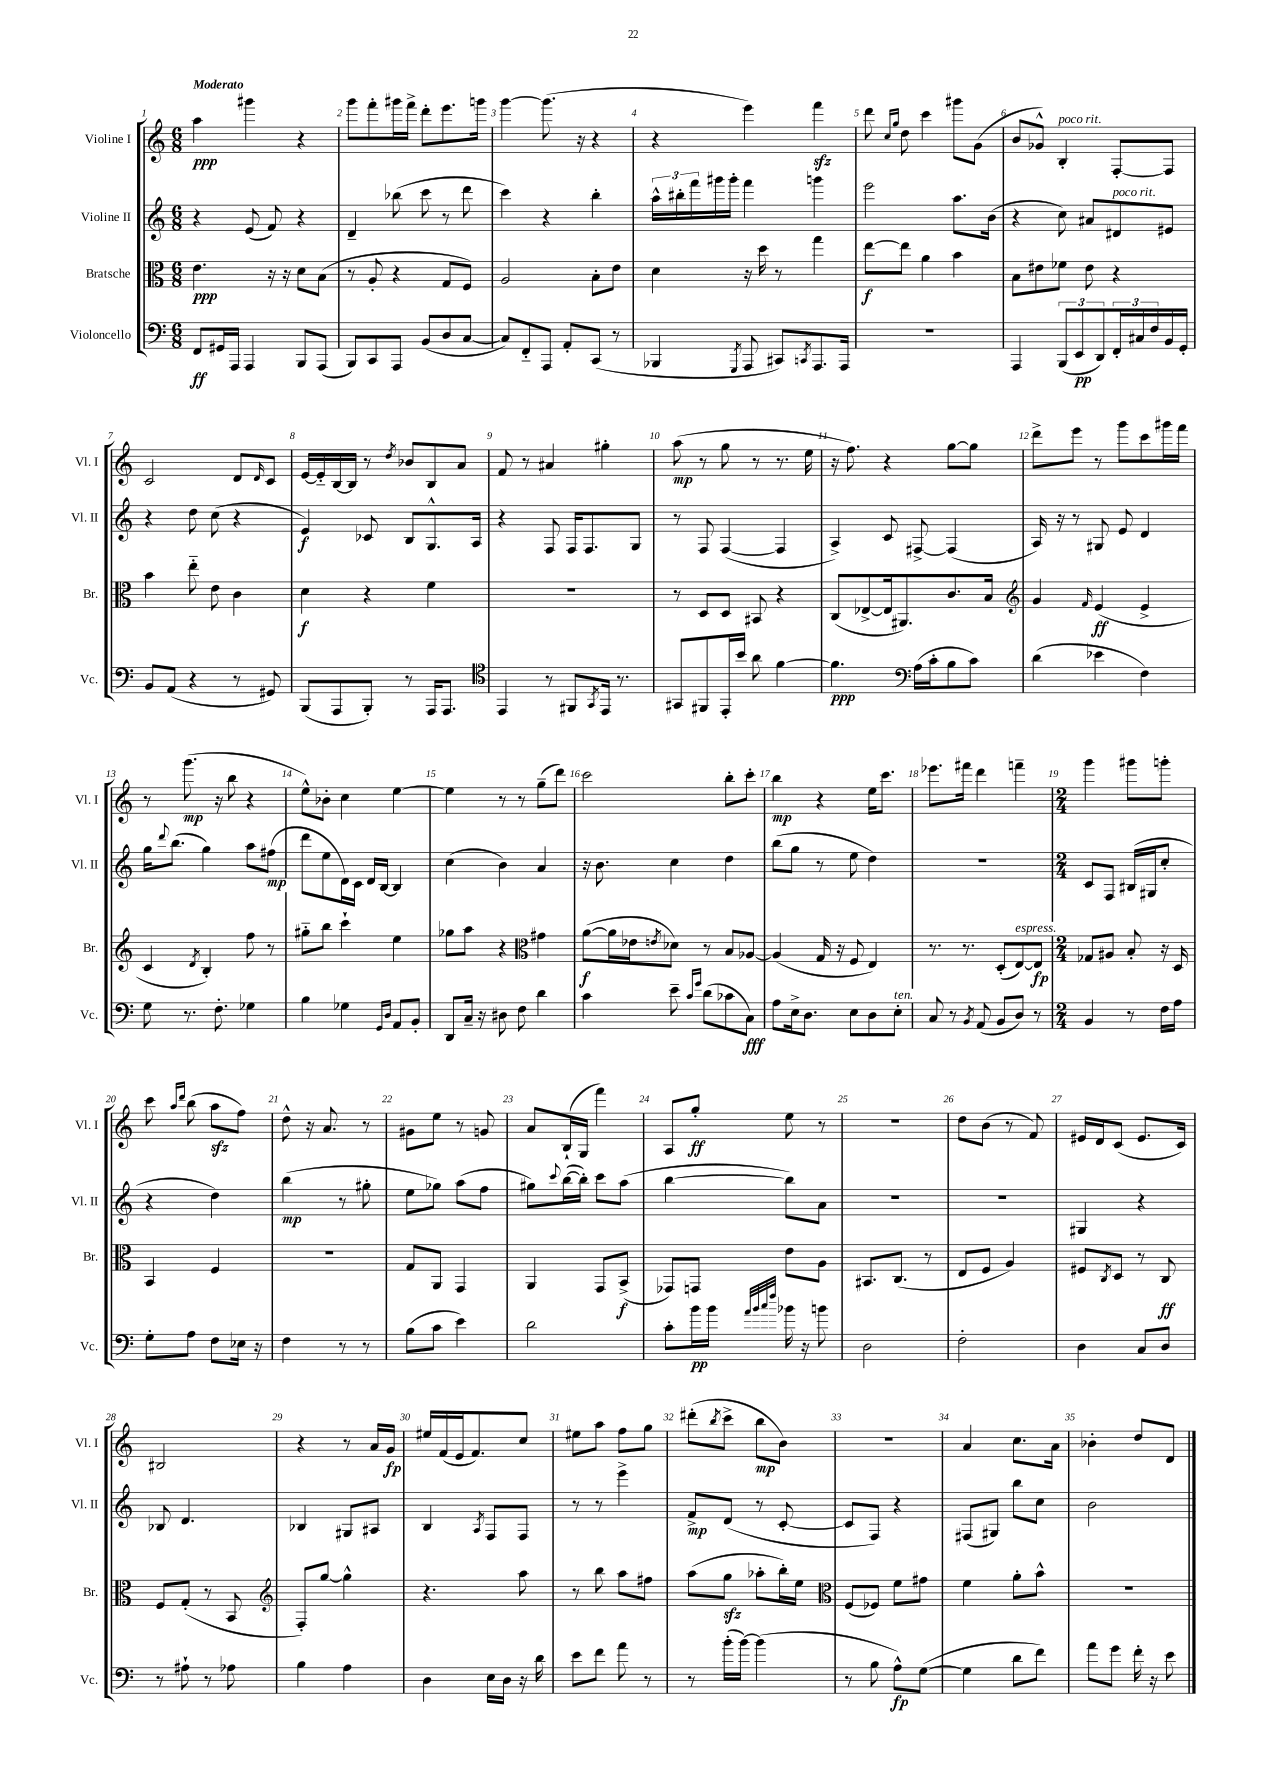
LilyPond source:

<<
\new StaffGroup <<
\new Staff = "s0" \with { instrumentName = "Violine I" shortInstrumentName = "Vl. I" } {
    \clef treble \key c \major \numericTimeSignature \time 6/8 \tempo "Moderato"
    a''4\ppp gis'''4 r4 |
    g'''8 f'''8-. gis'''16 f'''16-> d'''8-. e'''8. g'''16 |
    g'''4~ g'''8.( r16 r4 |
    r4 e'''4) f'''4\sfz |
    d'''8 \grace { c''16 g''16 } d''8 c'''4 gis'''8 g'8( |
    b'8 ges'8-^) b4-.^\markup { \italic "poco rit." } f8~-. f8 |
    c'2 d'8 \grace { d'16 } c'8 |
    e'16~ e'16-_ b16~ b16 r8 \acciaccatura { d''8 } bes'8 b8 a'8 |
    f'8 r8 ais'4 gis''4-. |
    a''8\mp( r8 g''8 r8 r8. e''16 |
    r16 f''8.) r4 g''8~ g''8 |
    d'''8-> e'''8 r8 g'''8 c'''8 gis'''16 f'''16 |
    r8 g'''8.\mp( r16 b''8 r4 |
    e''8-^) bes'8-. c''4 e''4~ |
    e''4 r8 r8 g''8--( d'''8) |
    c'''2 b''8-. c'''8-. |
    b''4\mp r4 e''16 c'''8. |
    ees'''8. fis'''16 d'''4 f'''4-- |
    \numericTimeSignature \time 2/4 g'''4 gis'''8 g'''8-. |
    c'''8 \grace { a''16 d'''16 } b''8( a''8\sfz f''8) |
    d''8-^ r16 a'8. r8 |
    gis'8 e''8 r8 g'8 |
    a'8 b16-!( g16 f'''4) |
    a8 g''8-.\ff e''8 r8 |
    R2 |
    d''8 b'8( r8 f'8) |
    eis'16 d'16 c'8( eis'8. c'16) |
    bis2 |
    r4 r8 a'16 g'16\fp |
    eis''16 f'16( e'16 f'8.) c''8 |
    eis''8 a''8 f''8 g''8 |
    dis'''8-.( \acciaccatura { b''8 } c'''8-> b''8\mp b'8) |
    r2 |
    a'4 c''8. a'16 |
    bes'4-. d''8 d'8 \bar "|." |
}
\new Staff = "s1" \with { instrumentName = "Violine II" shortInstrumentName = "Vl. II" } {
    \clef treble \key c \major \numericTimeSignature \time 6/8
    r4 e'8( f'8) r4 |
    d'4-- bes''8( c'''8 r8 d'''8 |
    c'''4) r4 b''4-. |
    \tuplet 3/2 { a''16-^ bis''16-. f'''16 } gis'''16 gis'''16-. f'''4 g'''4 |
    e'''2 a''8. b'16( |
    r4 c''8) ais'8 dis'8^\markup { \italic "poco rit." } eis'8 |
    r4 d''8 c''8( r4 |
    e'4\f) ces'8 b8 g8.-^ a16 |
    r4 f8 f16 f8. g8 |
    r8 f8 f4~( f4 |
    a4->) c'8 fis8~-> fis4( |
    a16) r16 r8 gis8 e'8 d'4 |
    g''16 \appoggiatura { d'''8 } b''8.( g''4) a''8 fis''8\mp( |
    d'''8 e''8 d'16) c'16 d'16 b16~ b4 |
    c''4( b'4) a'4 |
    r16 b'8. c''4 d''4 |
    b''8( g''8 r8 e''8 d''4) |
    R2. |
    \numericTimeSignature \time 2/4 c'8 f8 bis16( gis16 c''8-. |
    r4 d''4) |
    b''4\mp( r8 gis''8-. |
    e''8 ges''8) a''8( f''8 |
    gis''8) \appoggiatura { c'''8 } b''16~( b''16-.) c'''8 a''8( |
    b''4~ b''8) a'8 |
    R2 |
    R2 |
    gis4 r4 |
    bes8 d'4. |
    bes4 gis8 ais8 |
    b4 \acciaccatura { a8 } f8 f8 |
    r8 r8 e'''4-> |
    f'8->\mp d'8( r8 c'8~-. |
    c'8 f8) r4 |
    fis8( gis8) b''8 c''8 |
    b'2 \bar "|." |
}
\new Staff = "s2" \with { instrumentName = "Bratsche" shortInstrumentName = "Br." } {
    \clef alto \key c \major \numericTimeSignature \time 6/8
    e'4.\ppp r16 r16 d'8 b8( |
    r8 a8-. r4 g8 f8) |
    a2 b8-. e'8 |
    d'4 r16 d''16 r8 g''4 |
    e''8~\f e''8 a'4 b'4 |
    b8 eis'8 fes'8 eis'8 r4 |
    b'4 e''8-_ e'8 c'4 |
    d'4\f r4 f'4 |
    R2. |
    r8 d8 d8 bis,8 r4 |
    c8( ees8~-> ees16 ais,8.) c'8. b16 |
    \clef treble g'4 \grace { f'16 } e'4\ff( e'4-> |
    c'4 \acciaccatura { d'8 } b4-.) f''8 r8 |
    gis''8-_ b''8 c'''4-! e''4 |
    ges''8 a''8 r4 \clef alto gis'4 |
    a'8~\f( a'16 ees'16 \acciaccatura { e'8 } des'8) r8 b8 aes8~ |
    aes4( g16 r16 f8 e4) |
    r8. r8. d8-.( e8~^\markup { \italic "espress." }) e8\fp |
    \numericTimeSignature \time 2/4 ges8 ais8 b8-. r16 d16 |
    b,4 f4 |
    R2 |
    g8 a,8 g,4 |
    a,4 g,8 b,8->\f( |
    ges,8) g,8 e'8 a8 |
    bis,8. c8.( r8 |
    e8 f8 a4) |
    fis8 \acciaccatura { c8 } d8 r8 c8\ff |
    f8 g8-.( r8 b,8 |
    \clef treble f8-.) g''8~ g''4-^ |
    r4. a''8 |
    r8 b''8 a''8 fis''8 |
    a''8( g''8\sfz aes''8-. b''16-.) e''16 |
    \clef alto f8( fes8) f'8 gis'8 |
    f'4 a'8-. b'8-^ |
    R2 \bar "|." |
}
\new Staff = "s3" \with { instrumentName = "Violoncello" shortInstrumentName = "Vc." } {
    \clef bass \key c \major \numericTimeSignature \time 6/8
    f,8\ff gis,16 a,,16 a,,4 b,,8 a,,8( |
    b,,8) c,8 a,,8 b,8( d8 c8~ |
    c8) f,8-_ a,,8 a,8-. c,8( r8 |
    bes,,4 \acciaccatura { g,,8 } a,,8 cis,8) \acciaccatura { c,8 } a,,8. a,,16 |
    R2. |
    a,,4 \tuplet 3/2 { b,,8( e,8\pp d,8) } \tuplet 3/2 { f,16-. cis16 f16 } b,16 g,16-. |
    b,8 a,8( r4 r8 gis,8) |
    b,,8( a,,8 b,,8-.) r8 a,,16 a,,8. |
    \clef tenor e,4 r8 fis,8 \acciaccatura { g,8 } e,16 r8. |
    gis,8 fis,8 e,16-. b'16 a'8 f'4~ |
    f'4.\ppp \clef bass a16( c'16-. b8 c'8) |
    d'4( ees'4 f4) |
    g8 r8. f8.-. ges4 |
    b4 ges4 \grace { g,16 d16 } a,8 b,8-. |
    d,8 c16-- r16 dis8 f8 d'4 |
    c'4 e'8-- \grace { c'16 g'16 } d'8( ces'8 c8\fff) |
    a8 e16-> d8. e8 d8 e8-.^\markup { \italic "ten." } |
    c8 r8 \acciaccatura { b,8 } a,8( b,8 d8) r8 |
    \numericTimeSignature \time 2/4 b,4 r8 f16 a16 |
    g8-. a8 f8 ees16 r16 |
    f4 r8 r8 |
    b8( c'8 e'4) |
    d'2 |
    c'8-. b'16\pp b'16 \grace { a'32 b'32 c''32 f''32 } bes'16 r16 b'8 |
    d2 |
    f2-. |
    d4 c8 d8 |
    r8 ais8-! r8 aes8 |
    b4 a4 |
    d4 e16 d16 r16 d'16 |
    e'8 f'8 a'8 r8 |
    r8 b'16-.( b'16~) b'4( |
    r8 b8 a8-^\fp) g8~( |
    g4 d'8 f'8) |
    a'8 g'8 f'16-. r16 e'8 \bar "|." |
}
>>
>>
\layout { \context { \Score \override BarNumber.break-visibility = ##(#f #t #t) barNumberVisibility = #all-bar-numbers-visible } }
